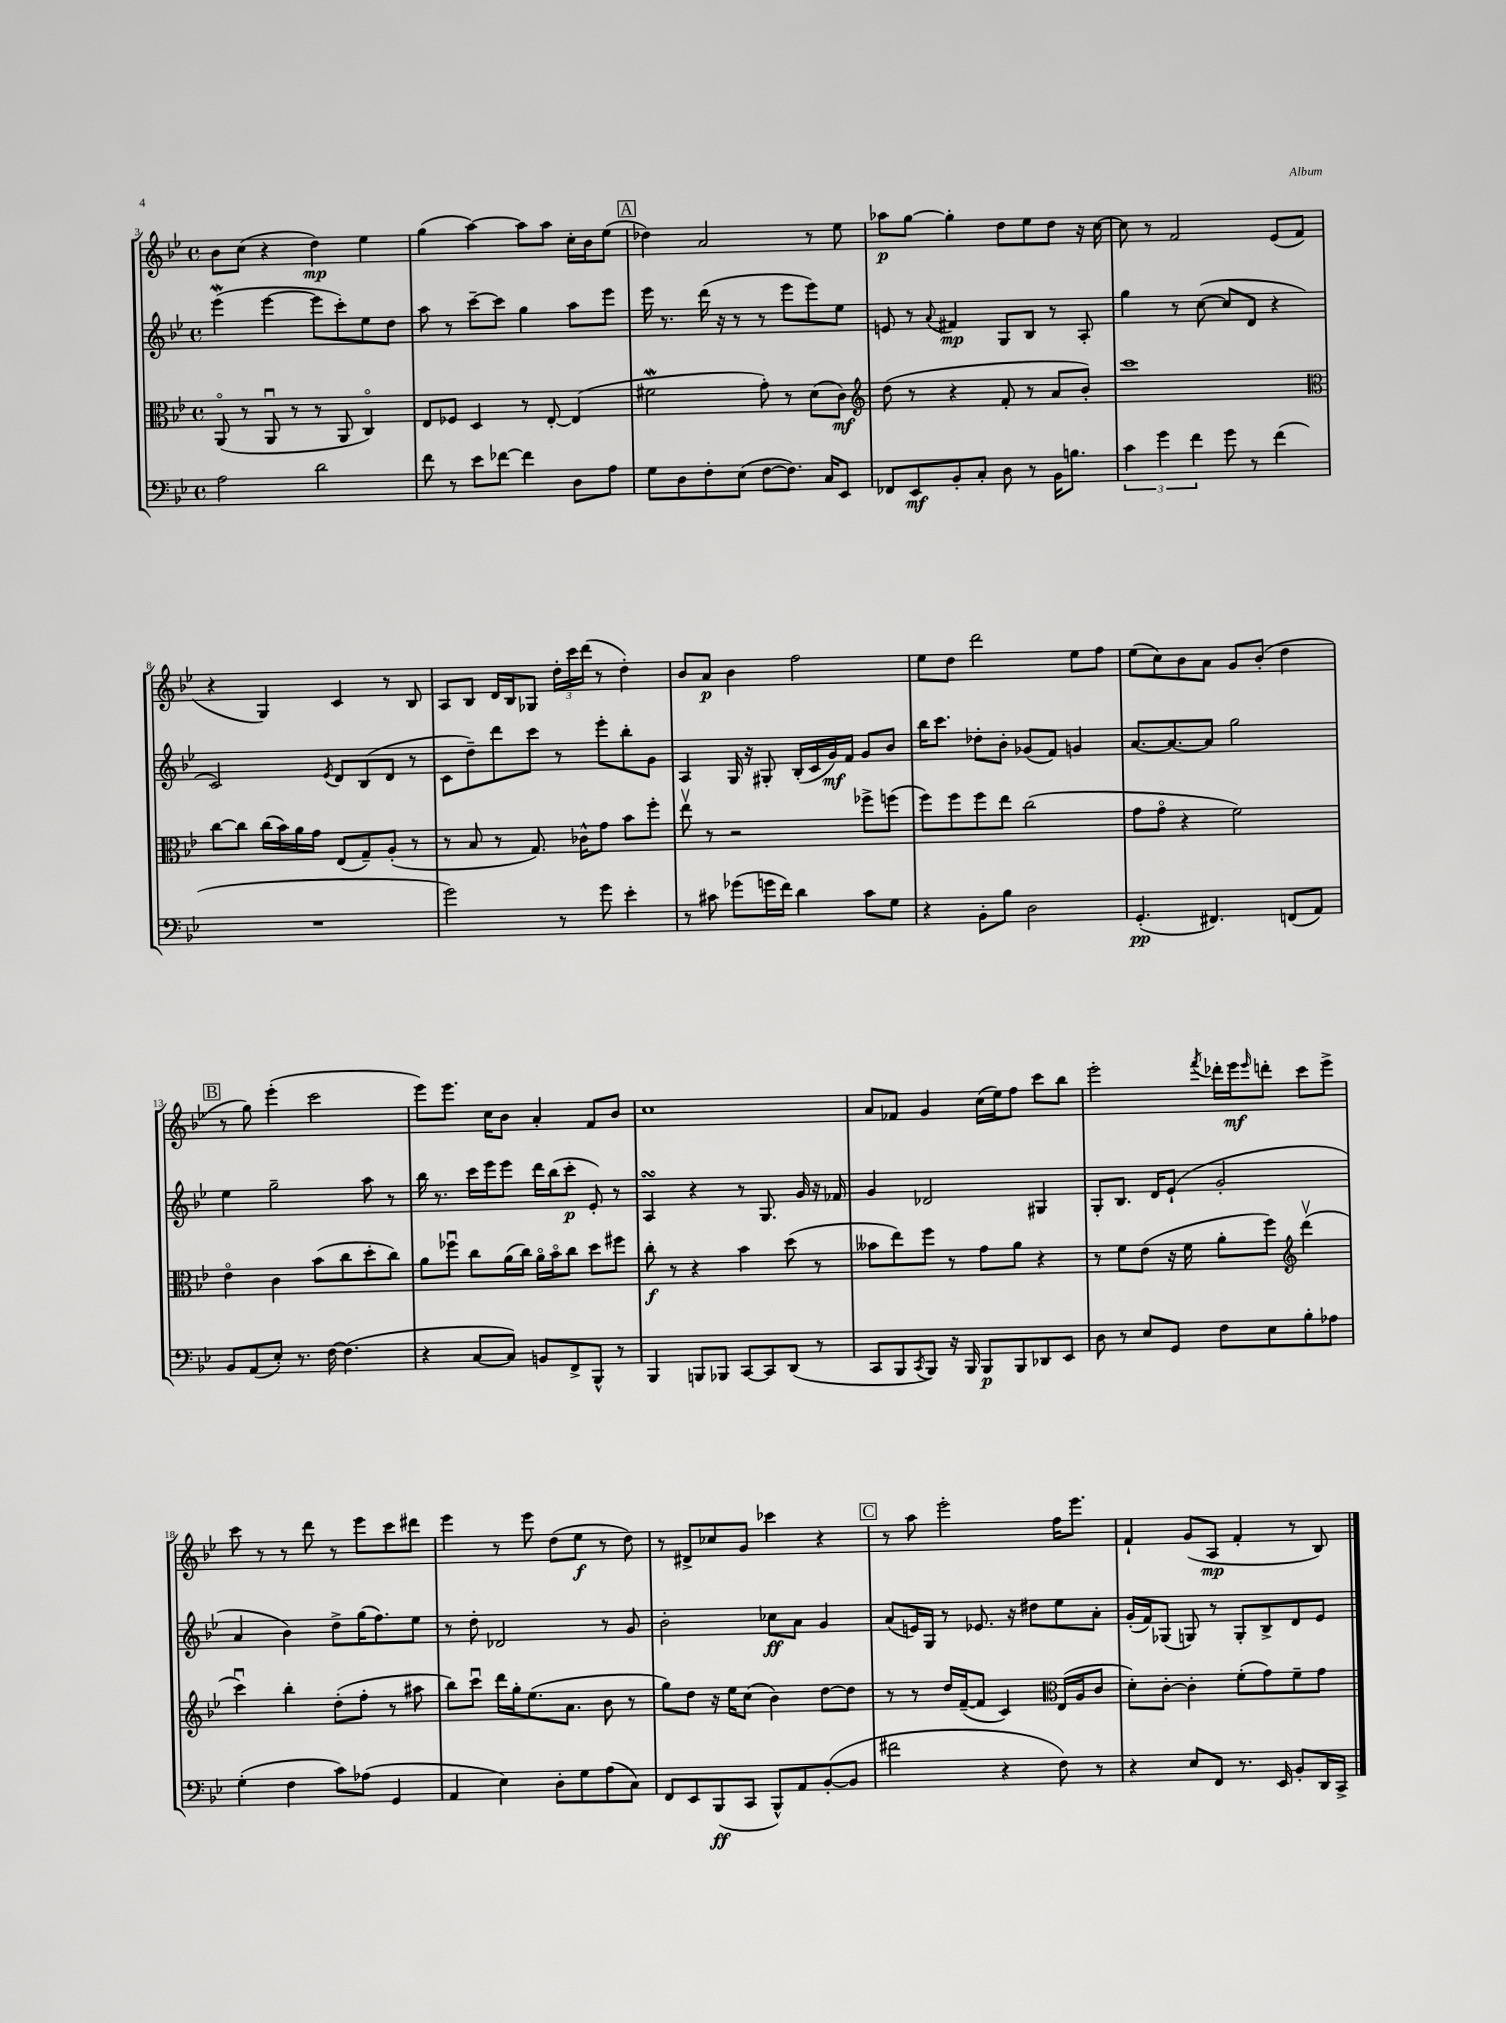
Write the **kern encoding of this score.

**kern	**dynam	**kern	**dynam	**kern	**dynam	**kern	**dynam
*part4	*part4	*part3	*part3	*part2	*part2	*part1	*part1
*staff4	*staff4	*staff3	*staff3	*staff2	*staff2	*staff1	*staff1
*clefF4	*	*clefC3	*	*clefG2	*	*clefG2	*
*k[b-e-]	*	*k[b-e-]	*	*k[b-e-]	*	*k[b-e-]	*
*M4/4	*	*M4/4	*	*M4/4	*	*M4/4	*
*met(c)	*	*met(c)	*	*met(c)	*	*met(c)	*
=3	=3	=3	=3	=3	=3	=3	=3
2A\	.	(8AA/	.	(4eee-w\	.	8b-\L	.
.	.	8r	.	.	.	(8cc\J	.
.	.	8AAu/	.	[4eee-\	.	4r	.
.	.	8r	.	.	.	.	.
2d\	.	8r	.	8eee-\L]	.	4dd\)	mp
.	.	8AA/	.	8ccc'\)	.	.	.
.	.	4C/)	.	8ee-\	.	4ee-\	.
.	.	.	.	8dd\J	.	.	.
=4	=4	=4	=4	=4	=4	=4	=4
8f\	.	8E-/L	.	8aa\	.	(4gg\	.
8r	.	8F-X/J	.	8r	.	.	.
8e-\L	.	4D/	.	[8ccc~\L	.	[4aa\)	.
[8f-X\J	.	.	.	8ccc\J]	.	.	.
4f-\]	.	8r	.	4gg\	.	8aa\L]	.
.	.	[8E-'/	.	.	.	8aa\J	.
8D\L	.	(4E-/]	.	8aa\L	.	16cc'\LL	.
.	.	.	.	.	.	16b-\J	.
8A\J	.	.	.	8eee-\J	.	(8ee-\J	.
!!LO:REH:place=s1:t=A
=5	=5	=5	=5	=5	=5	=5	=5
8G\L	.	2f#XW\	.	16eee-\	.	4dd-X\)	.
.	.	.	.	8.r	.	.	.
8D\	.	.	.	.	.	.	.
8F'\	.	.	.	(16ddd\	.	2a/	.
.	.	.	.	16r	.	.	.
(8E-\J	.	.	.	8r	.	.	.
[8F\L	.	8g'\)	.	8r	.	.	.
8.F\J])	.	8r	.	8eee-\L	.	.	.
.	.	(8d\L	.	8eee-\)	.	8r	.
16C/KL	.	.	.	.	.	.	.
8EE-/J	.	8c\J)	mf	8ee-\J	.	8ee-\	.
=6	=6	=6	=6	=6	=6	=6	=6
*	*	*clefG2	*	*	*	*	*
8FF-X/L	.	(8dd\	.	8en/	.	8aa-X\L	p
8EE-/	mf	8r	.	8r	.	[8gg\J	.
.	.	.	.	8qqa/	.	.	.
8BB-'/	.	4r	.	4f#X/	mp	4gg'\]	.
8C'/J	.	.	.	.	.	.	.
8D\	.	8f'/	.	8G/L	.	8dd\L	.
8r	.	8r	.	8B-/J	.	8ee-\	.
16BB-\KL	.	8a/L	.	8r	.	8dd\J	.
8.Bn\J	.	.	.	.	.	.	.
.	.	8b-'/J)	.	8A'/	.	16r	.
.	.	.	.	.	.	[16cc\	.
=7	=7	=7	=7	=7	=7	=7	=7
6c\	.	1ccc	.	4gg\	.	8cc\]	.
.	.	.	.	.	.	8r	.
6g\	.	.	.	.	.	.	.
.	.	.	.	8r	.	2f/	.
6f\	.	.	.	.	.	.	.
.	.	.	.	([8cc\	.	.	.
8g\	.	.	.	8cc/L]	.	.	.
8r	.	.	.	8d/J	.	.	.
(4f\	.	.	.	4r	.	(8e-/L	.
.	.	.	.	.	.	8f/J	.
!!LO:LB:g=z
=8	=8	=8	=8	=8	=8	=8	=8
*	*	*clefC3	*	*	*	*	*
1r	.	[8cc\L	.	2c/)	.	4r	.
.	.	8cc\J]	.	.	.	.	.
.	.	(16cc\LL	.	.	.	4G/)	.
.	.	16b-\)	.	.	.	.	.
.	.	16a\	.	.	.	.	.
.	.	16g\JJ	.	.	.	.	.
.	.	.	.	8qe-/	.	.	.
.	.	(8E-/L	.	8d/L	.	4c/	.
.	.	8G~/)	.	(8B-/	.	.	.
.	.	(8A'/J	.	8d/J	.	8r	.
.	.	8r	.	8r	.	8B-/	.
=9	=9	=9	=9	=9	=9	=9	=9
2g\)	.	8r	.	8c\L	.	8A/L	.
.	.	8B-/	.	8dd~\)	.	8B-/J	.
.	.	8r	.	8ddd\	.	16d/LL	.
.	.	.	.	.	.	16B-/J	.
.	.	8.G/)	.	8ccc\J	.	8G-X/J	.
8r	.	.	.	8r	.	24dd'\LL	.
.	.	.	.	.	.	24ccc\	.
.	.	16c-X^^\KL	.	.	.	.	.
.	.	.	.	.	.	(24ddd\JJ	.
8g\	.	8g\J	.	8eee-'\L	.	8r	.
4e-'\	.	8b-\L	.	8bb-'\	.	4dd'\)	.
.	.	8ff'\J	.	8g\J	.	.	.
=10	=10	=10	=10	=10	=10	=10	=10
8r	.	8ee-v\	.	4A/	.	8b-/L	.
8c#X\	.	8r	.	.	.	8a/J	p
(8g-X\L	.	2r	.	16G/	.	4b-\	.
.	.	.	.	16r	.	.	.
16gn\L	.	.	.	8G#X'/	.	.	.
16f\JJ)	.	.	.	.	.	.	.
4d\	.	.	.	(16B-'/LL	.	2ff\	.
.	.	.	.	16c/	.	.	.
.	.	.	.	16g/)	mf	.	.
.	.	.	.	16f/JJ	.	.	.
8c#\L	.	8ff-X^\L	.	8g/L	.	.	.
8G\J	.	(8ffn\J	.	8b-/J	.	.	.
=11	=11	=11	=11	=11	=11	=11	=11
4r	.	8ff\L)	.	16bb-\KL	.	8ee-\L	.
.	.	.	.	8.ccc\J	.	.	.
.	.	8ff\	.	.	.	8dd\J	.
8BB-'\L	.	8ff\	.	8dd-X'\L	.	2ddd\	.
8B-\J	.	8ee-\J	.	8b-'\J	.	.	.
2D\	.	(2cc\	.	(8g-X/L	.	.	.
.	.	.	.	8f/J)	.	.	.
.	.	.	.	4gn/	.	8ee-\L	.
.	.	.	.	.	.	8ff\J	.
=12	=12	=12	=12	=12	=12	=12	=12
(4.GG'/	pp	8g\L	.	[8.a/L	.	(8ee-\L	.
.	.	8g\J	.	.	.	8cc\)	.
.	.	.	.	8.a/_	.	.	.
.	.	4r	.	.	.	8b-\	.
4.FF#X/)	.	.	.	8a/J]	.	8a\J	.
.	.	2f\)	.	2gg\	.	8g/L	.
.	.	.	.	.	.	(8b-'/J	.
(8FFn/L	.	.	.	.	.	4dd\	.
8AA/J)	.	.	.	.	.	.	.
!!LO:LB:g=z
!!LO:REH:place=s1:t=B
=13	=13	=13	=13	=13	=13	=13	=13
8BB-/L	.	4e-\	.	4ee-\	.	8r	.
(8AA/	.	.	.	.	.	8gg\)	.
8E-'/J)	.	4c\	.	2gg~\	.	(4eee-'\	.
8.r	.	.	.	.	.	.	.
.	.	(8b-\L	.	.	.	2ccc\	.
[16F\	.	.	.	.	.	.	.
(4.F\]	.	8cc\	.	.	.	.	.
.	.	8dd'\	.	8aa\	.	.	.
.	.	8cc\J)	.	8r	.	.	.
=14	=14	=14	=14	=14	=14	=14	=14
4r	.	8a\L	.	16bb-\	.	8eee-\L)	.
.	.	.	.	8.r	.	.	.
.	.	8ff-Xu\J	.	.	.	8.eee-\J	.
[8C/L	.	8cc\L	.	16ccc\LL	.	.	.
.	.	.	.	16eee-\J	.	16cc\KL	.
8C/J])	.	(16a\L	.	8eee-\J	.	8b-\J	.
.	.	16cc\JJ)	.	.	.	.	.
8BBn/L	.	16a\LL	.	16ddd\LL	.	4a'/	.
.	.	16b-\J	.	(16bb-\J	.	.	.
8FF^/	.	8cc\J	.	8ccc'\J	p	.	.
8BBB-^^/J	.	8dd\L	.	8e-'/)	.	8f/L	.
8r	.	8ff#X\J	.	8r	.	8b-/J	.
=15	=15	=15	=15	=15	=15	=15	=15
4BBB-/	.	8cc'\	f	4AsSsS/	.	1cc	.
.	.	8r	.	.	.	.	.
8BBBn/L	.	4r	.	4r	.	.	.
8BBB-X/J	.	.	.	.	.	.	.
[8CC/L	.	4b-\	.	8r	.	.	.
8CC/]	.	.	.	8.G/	.	.	.
(8DD/J	.	(8dd\	.	.	.	.	.
.	.	.	.	16g/	.	.	.
8r	.	8r	.	16r	.	.	.
.	.	.	.	16f-X/	.	.	.
=16	=16	=16	=16	=16	=16	=16	=16
8CC/L	.	8b--X\L	.	4g/	.	8a/L	.
8BBB-/	.	8ee-\)	.	.	.	8f-X/J	.
8qCC/	.	.	.	.	.	.	.
8BBB-/J)	.	8ff\J	.	2d-X/	.	4g/	.
16r	.	8r	.	.	.	.	.
16BBB-/	.	.	.	.	.	.	.
8BBB-/L	p	8g\L	.	.	.	(16cc\LL	.
.	.	.	.	.	.	16ee-\J)	.
8BBB-/	.	8a\J	.	.	.	8ff\J	.
8DD-X/	.	4r	.	4G#X/	.	8ccc\L	.
8EE-/J	.	.	.	.	.	8bb-\J	.
=17	=17	=17	=17	=17	=17	=17	=17
8D\	.	8r	.	8G'/L	.	2eee-'\	.
8r	.	8f\L	.	8.B-/J	.	.	.
8E-/L	.	(8e-\J	.	.	.	.	.
.	.	.	.	16d/KL	.	.	.
8GG/J	.	16r	.	(8e-`/J	.	.	.
.	.	16f\	.	.	.	.	.
.	.	.	.	.	.	8qfff/	.
8F\L	.	8a'\L	.	2g'/	.	16ddd-X'\LL	.
.	.	.	.	.	.	16eee-\J	mf
.	.	.	.	.	.	16qqeee-/	.
8E-\	.	8ff\J)	.	.	.	8dddn'\J	.
*	*	*clefG2	*	*	*	*	*
8B-'\	.	(4dddv\	.	.	.	8ccc\L	.
8A-X\J	.	.	.	.	.	8eee-^\J	.
!!LO:LB:g=z
=18	=18	=18	=18	=18	=18	=18	=18
(4G'\	.	4cccu\)	.	4a/	.	8ccc\	.
.	.	.	.	.	.	8r	.
4F\	.	4bb-'\	.	4b-\)	.	8r	.
.	.	.	.	.	.	8ddd\	.
8c\L)	.	(8dd'\L	.	8dd^\L	.	8r	.
(8A-X\J	.	8ff'\J	.	(16gg\K	.	8eee-\L	.
.	.	.	.	8.ff\)	.	.	.
4GG/	.	8r	.	.	.	8ccc\	.
.	.	8aa#X\	.	8ee-\J	.	8ddd#X\J	.
=19	=19	=19	=19	=19	=19	=19	=19
4AA/	.	8bb-\L)	.	8r	.	4eee-\	.
.	.	8cccu\J	.	8dd'\	.	.	.
4E-\)	.	16ddd\LL	.	2d-X/	.	8r	.
.	.	16gg'\J	.	.	.	.	.
.	.	(8.ee-\	.	.	.	8eee-\	.
8D'\L	.	.	.	.	.	(8dd\L	.
.	.	8.a\J	.	.	.	.	.
8G\	.	.	.	.	.	8ee-\J	f
(8A\	.	8b-\	.	8r	.	8r	.
8C\J)	.	8r	.	8g/	.	8dd\)	.
=20	=20	=20	=20	=20	=20	=20	=20
8FF/L	.	8gg\L)	.	2b-'\	.	8r	.
8EE-/	.	8dd\J	.	.	.	8d#X^/L	.
(8BBB-/	ff	16r	.	.	.	8cc-X/	.
.	.	16ee-\KL	.	.	.	.	.
8CC/J	.	(8cc\J	.	.	.	8g/J	.
8BBB-^^/L)	.	4b-\)	.	8cc-X\L	ff	4ccc-X\	.
8AA/	.	.	.	8a\J	.	.	.
([8BB-'/	.	[8dd\L	.	4g/	.	4r	.
8BB-/J]	.	8dd\J]	.	.	.	.	.
!!LO:REH:place=s1:t=C
=21	=21	=21	=21	=21	=21	=21	=21
2f#X\	.	8r	.	(8a/L	.	8r	.
.	.	8r	.	16en/L)	.	8aa\	.
.	.	.	.	16G/JJ	.	.	.
.	.	16dd/LL	.	8r	.	2eee-'\	.
.	.	([16f~/J	.	.	.	.	.
.	.	8f/J]	.	8.e-X/	.	.	.
4r	.	4c/)	.	.	.	.	.
.	.	.	.	16r	.	.	.
.	.	.	.	8dd#X\L	.	.	.
*	*	*clefC3	*	*	*	*	*
8F\)	.	(16E-/LL	.	8ee-\	.	16ff\KL	.
.	.	16A/J	.	.	.	8.eee-\J	.
8r	.	8c/J	.	8a'\J	.	.	.
=22	=22	=22	=22	=22	=22	=22	=22
4r	.	8d'\L)	.	(16g'/LL	.	4f`/	.
.	.	.	.	16f/J)	.	.	.
.	.	[8c'\J	.	(8G-X/J	.	.	.
8E-/L	.	4c'\]	.	8Gn/)	.	(8g/L	.
8FF/J	.	.	.	8r	.	8A/J	mp
8.r	.	(8f'\L	.	8G'/L	.	4f'/	.
.	.	8g\)	.	8B-^/	.	.	.
16EE-/	.	.	.	.	.	.	.
8BB-'/L	.	8f~\	.	8d/	.	8r	.
16DD/L	.	8g\J	.	8e-/J	.	8B-/)	.
16CC^/JJ	.	.	.	.	.	.	.
==	==	==	==	==	==	==	==
*-	*-	*-	*-	*-	*-	*-	*-
